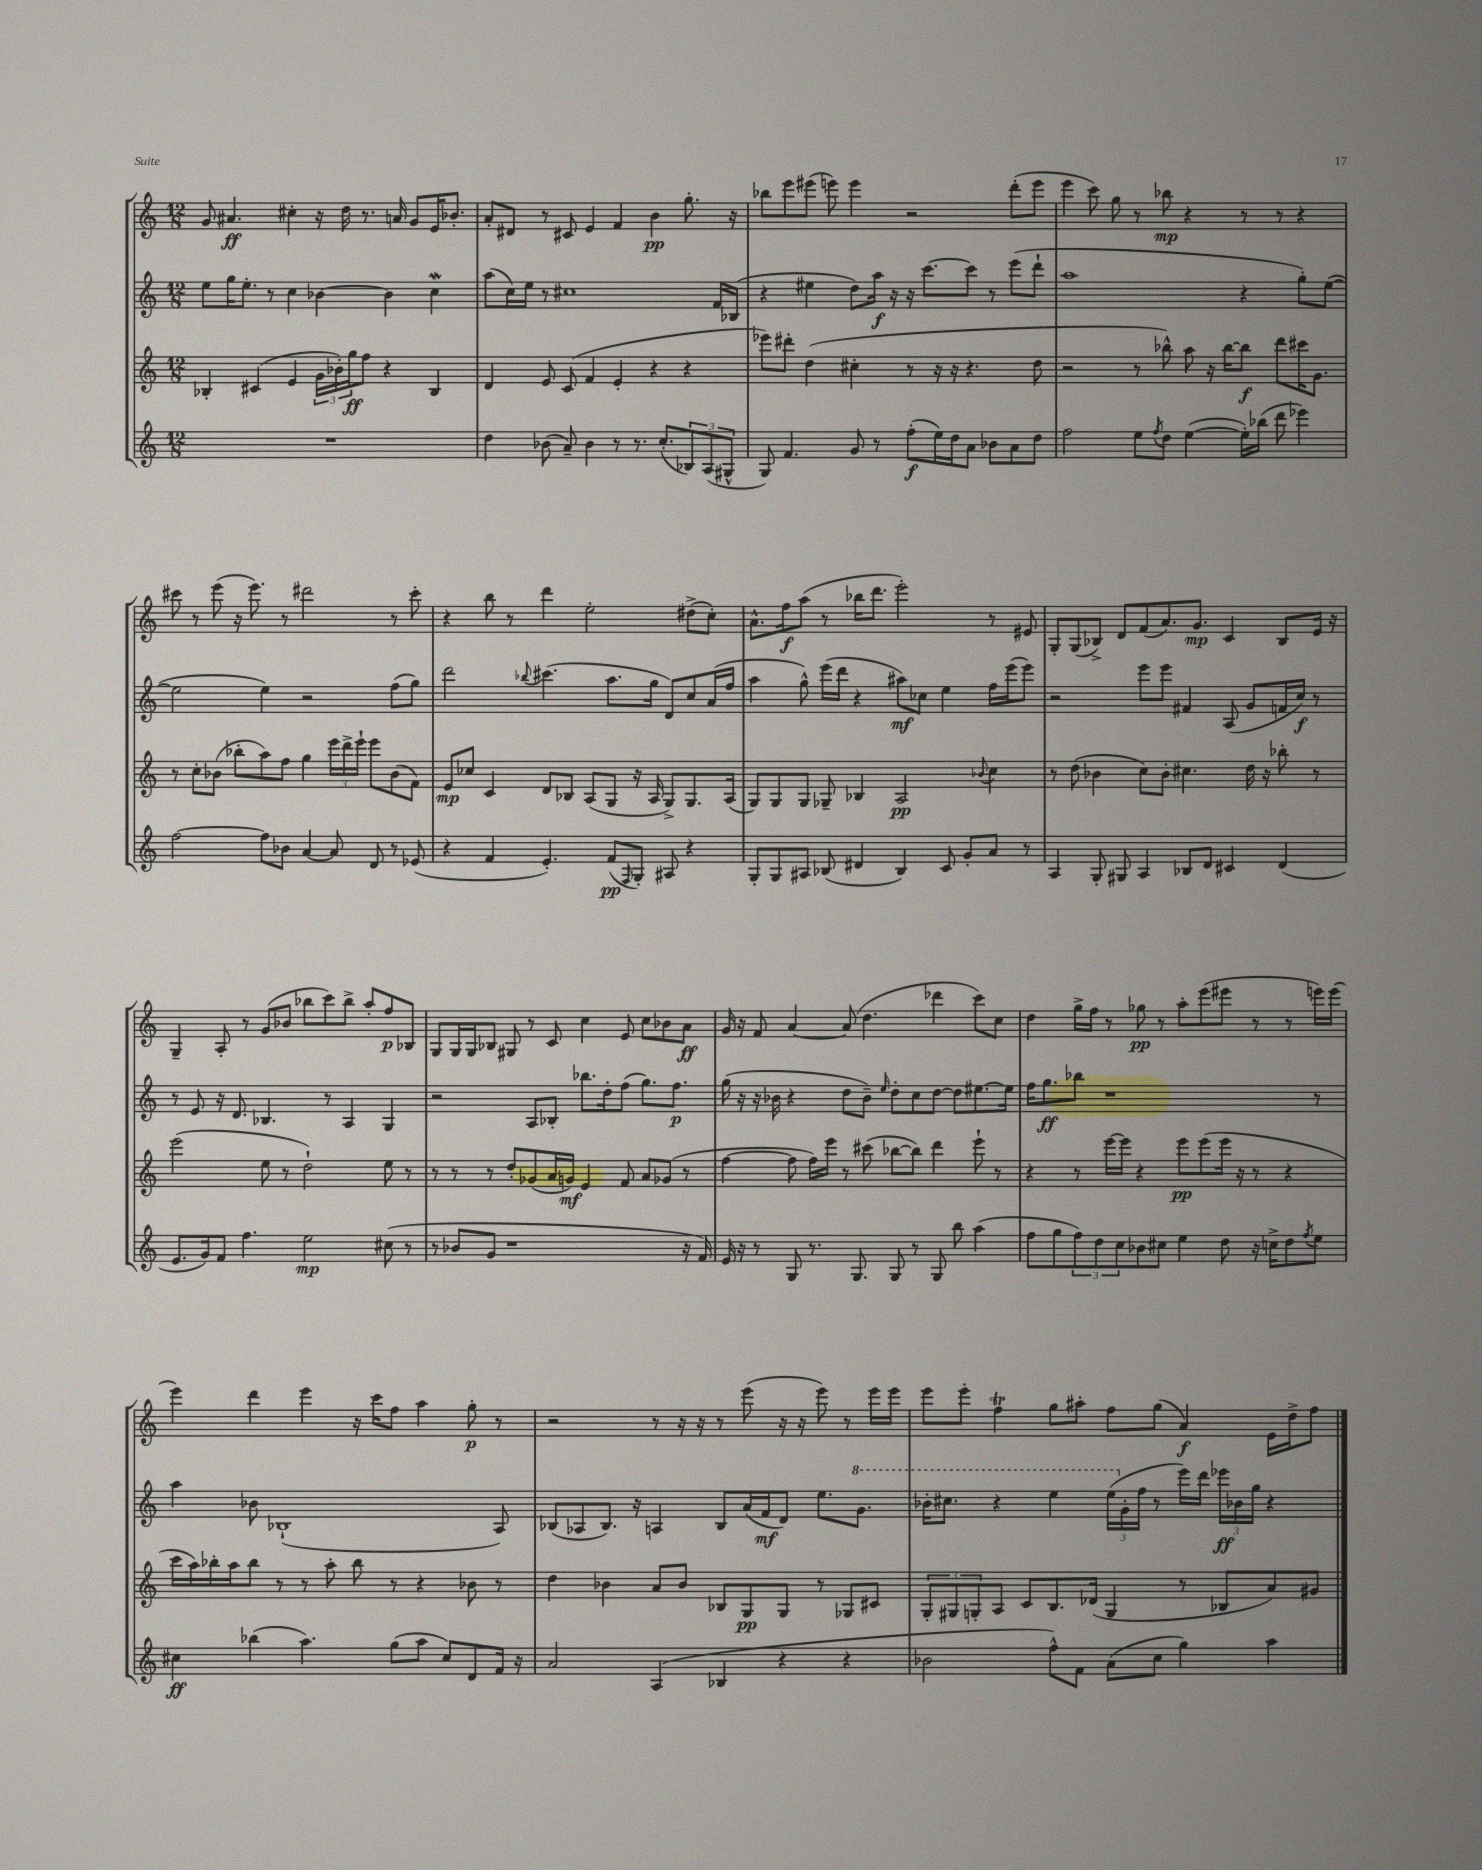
<<
\new StaffGroup <<
\new Staff = "s0" {
    \clef treble \key c \major \numericTimeSignature \time 12/8
    g'8 ais'4.\ff cis''4-. r16 d''16 r8. a'16 g'8 e'16 bes'8.-. |
    a'8-. dis'8 r8 cis'8 e'4 f'4 b'4\pp g''8.-. r16 |
    bes''8 e'''8 eis'''8( e'''8) e'''4 r2 d'''8-.( e'''8 |
    e'''4 c'''8) g''8 r8 bes''8\mp r4 r8 r8 r4 |
    cis'''8 r8 e'''8( r16 e'''8.) r8 dis'''2 r8 cis'''8-. |
    r4 b''8 r8 d'''4 e''2-. dis''8->( c''8-.) |
    a'8.-^ f''16\f a''8( r8 bes''16 d'''8. e'''2-.) r8 eis'8 |
    g8-. g8( bes8->) d'8 f'8( a'8.) g'8.\mp c'4 bes8 e'16 r16 |
    g4-- a8-. r8 g'8( bes'8 bes''8 c'''8) bes''8-> a''8-. f''8\p bes8 |
    g8 g16 g16 bes8 gis8 r8 c'8 c''4 e'8 c''8 bes'8 a'8\ff |
    g'16 r16 f'8 a'4~ a'8( d''4. des'''4 c'''8) c''8 |
    d''4 g''16-> f''16 r8 ges''8\pp r8 a''8-. e'''8( eis'''8 r8 r8 e'''16) e'''16( |
    e'''4) d'''4 e'''4 r16 c'''16 f''8 a''4 g''8-.\p r8 |
    r2 r8 r16 r16 r8 e'''8( r16 r16 e'''8) r8 e'''16 e'''16 |
    e'''8 e'''8-. f''4\trill g''8 ais''8-. f''8 g''8( a'4\f) e'16 d''16-> f''8 \bar "|." |
}
\new Staff = "s1" {
    \clef treble \key c \major \numericTimeSignature \time 12/8
    e''8 g''16 e''8.-. r8 c''4 bes'4~ bes'4 c''4\mordent |
    a''8( c''16) e''16 r8 cis''1 f'16 bes16( |
    r4 eis''4 d''8) a''16\f r16 r16 c'''8.~ c'''8 r8 e'''8( d'''8-! |
    a''1 r4 g''8-.) e''8~( |
    e''2 e''4) r2 f''8( g''8) |
    d'''2 \appoggiatura { bes''8 } cis'''4.( a''8. g''16 d'8) c''8 a'16( f''16 |
    a''4 g''8-^) e'''16( d'''16 r4 ais''8\mf) ces''8 e''4 f''16 e'''16( e'''8) |
    r2 e'''8 e'''8 fis'4 a8( g'8 f'16 c''16\f) r8 |
    r8 e'8 r16 d'8. bes4. r8 a4 g4 |
    r2 a8 bes8-. bes''8. d''16-. f''8( g''8.) f''8.\p |
    g''16( r16 r16 bes'16 r4 d''8 bes'8--) \grace { e''16 } d''8-. c''8 d''8~ d''8 eis''8.~ eis''16 |
    f''16 g''8.\ff bes''8 r1 r8 |
    a''4 bes'8 bes1-!( a8) |
    bes8( aes8 bes8.) r16 a4 bes8 a'16( f'16\mf d'8) e''8. \ottava #1 g''8. |
    bes''16-. cis'''8. r4 e'''4 \tuplet 3/2 { e'''16( \ottava #0 g'16-. f''16 } r8 e'''16) d'''16 \tuplet 3/2 { ees'''16\ff bes'16 g''16 } r4 \bar "|." |
}
\new Staff = "s2" {
    \clef treble \key c \major \numericTimeSignature \time 12/8
    bes4-. cis'4( e'4 \tuplet 3/2 { g'16 bes'16-.) g''16\ff } f''8 r4 bes4 |
    d'4 e'8 c'8( f'4 e'4-. r4 r4 |
    ees'''8) dis'''8-. d''4( cis''4-. r8 r16 r16 r4. d''8 |
    r2 r8 bes''8-^) a''8 r16 bes''16~ bes''8\f d'''8 cis'''16 g'8. |
    r8 c''8-. bes'8( bes''8-. a''8) f''8 g''4 \tuplet 3/2 { e'''16 d'''16-> e'''16-! } e'''8 bes'8( f'8) |
    e'8\mp ces''8 c'4 d'8 bes8 a8( g8 r16 a16 g8->) g8. a16( |
    g8) g8 g8 ges8-- bes4 a2\pp \appoggiatura { bes'8 } c''4 |
    r8 d''8( bes'4 c''8) bes'8-. cis''4. d''16 r16 bes''8-. r8 |
    e'''2( e''8 r8 d''2-!) e''8 r8 |
    r8 r8 r8 d''8-. ges'8( a'16 g'16\mf) e'4 f'8 a'8 ges'8( r8 |
    f''4~ f''8 f''16) e'''16 r8 cis'''8( bes''8~ bes''8) d'''4 e'''8-! r8 |
    r4 r8 e'''16~ e'''16 r4 e'''8\pp e'''8( e'''16 r16 r8 r4 |
    c'''16 a''16) bes''16-. a''16 bes''8 r8 r8 a''8-. bes''8 r8 r4 bes'8 r8 |
    d''4 bes'4 a'8 bes'8 bes8 g8\pp g8 r8 ges8 cis'8 |
    \tuplet 3/2 { g8-. gis8 g8-. } a8 c'8 b8. des'16( g4 r8 bes8 a'8) gis'8 \bar "|." |
}
\new Staff = "s3" {
    \clef treble \key c \major \numericTimeSignature \time 12/8
    R1. |
    d''4 bes'8( a'8--) bes'4 r8 r8. c''8.-.( \tuplet 3/2 { bes8) a8( gis8-^ } |
    g8) f'4. g'8 r8 f''8-.\f( e''16) d''16 a'8 bes'8 a'8 d''8 |
    f''2 e''8 \acciaccatura { f''8 } d''8 e''4~( e''16-.) bes''16( d'''8 ees'''4) |
    f''2~ f''8 bes'8 a'4~ a'8 d'8 r8 ees'8( |
    r4 f'4 e'4.-.) f'8\pp( \grace { f16 } g8-.) ais8 r4 |
    g8-. g8 ais8 bes8( dis'4 bes4) c'8 g'8-. a'8 r8 |
    a4 g8-. gis8 a4 bes8 d'8 cis'4 d'4( |
    e'8. g'16) f'8 f''4. e''2\mp cis''8( r8 |
    r8 bes'8 g'8 r1 r16 f'16) |
    e'16 r16 r8 g8 r8. g8. g8 r8 g8 b''8 a''4( |
    f''8 g''8 \tuplet 3/2 { f''8) d''8 c''8 } bes'8 cis''8 e''4 d''8 r16 c''16-> d''8 \acciaccatura { f''8 } e''8 |
    cis''4\ff bes''4( a''4.) g''8( a''8 cis''8) d'8 f'16 r16 |
    a'2 a4( bes4 r4 r4 |
    bes'2 f''8-^) f'8 a'8( c''8 g''4) a''4 \bar "|." |
}
>>
>>
\layout { \context { \Score \remove "Bar_number_engraver" } }
